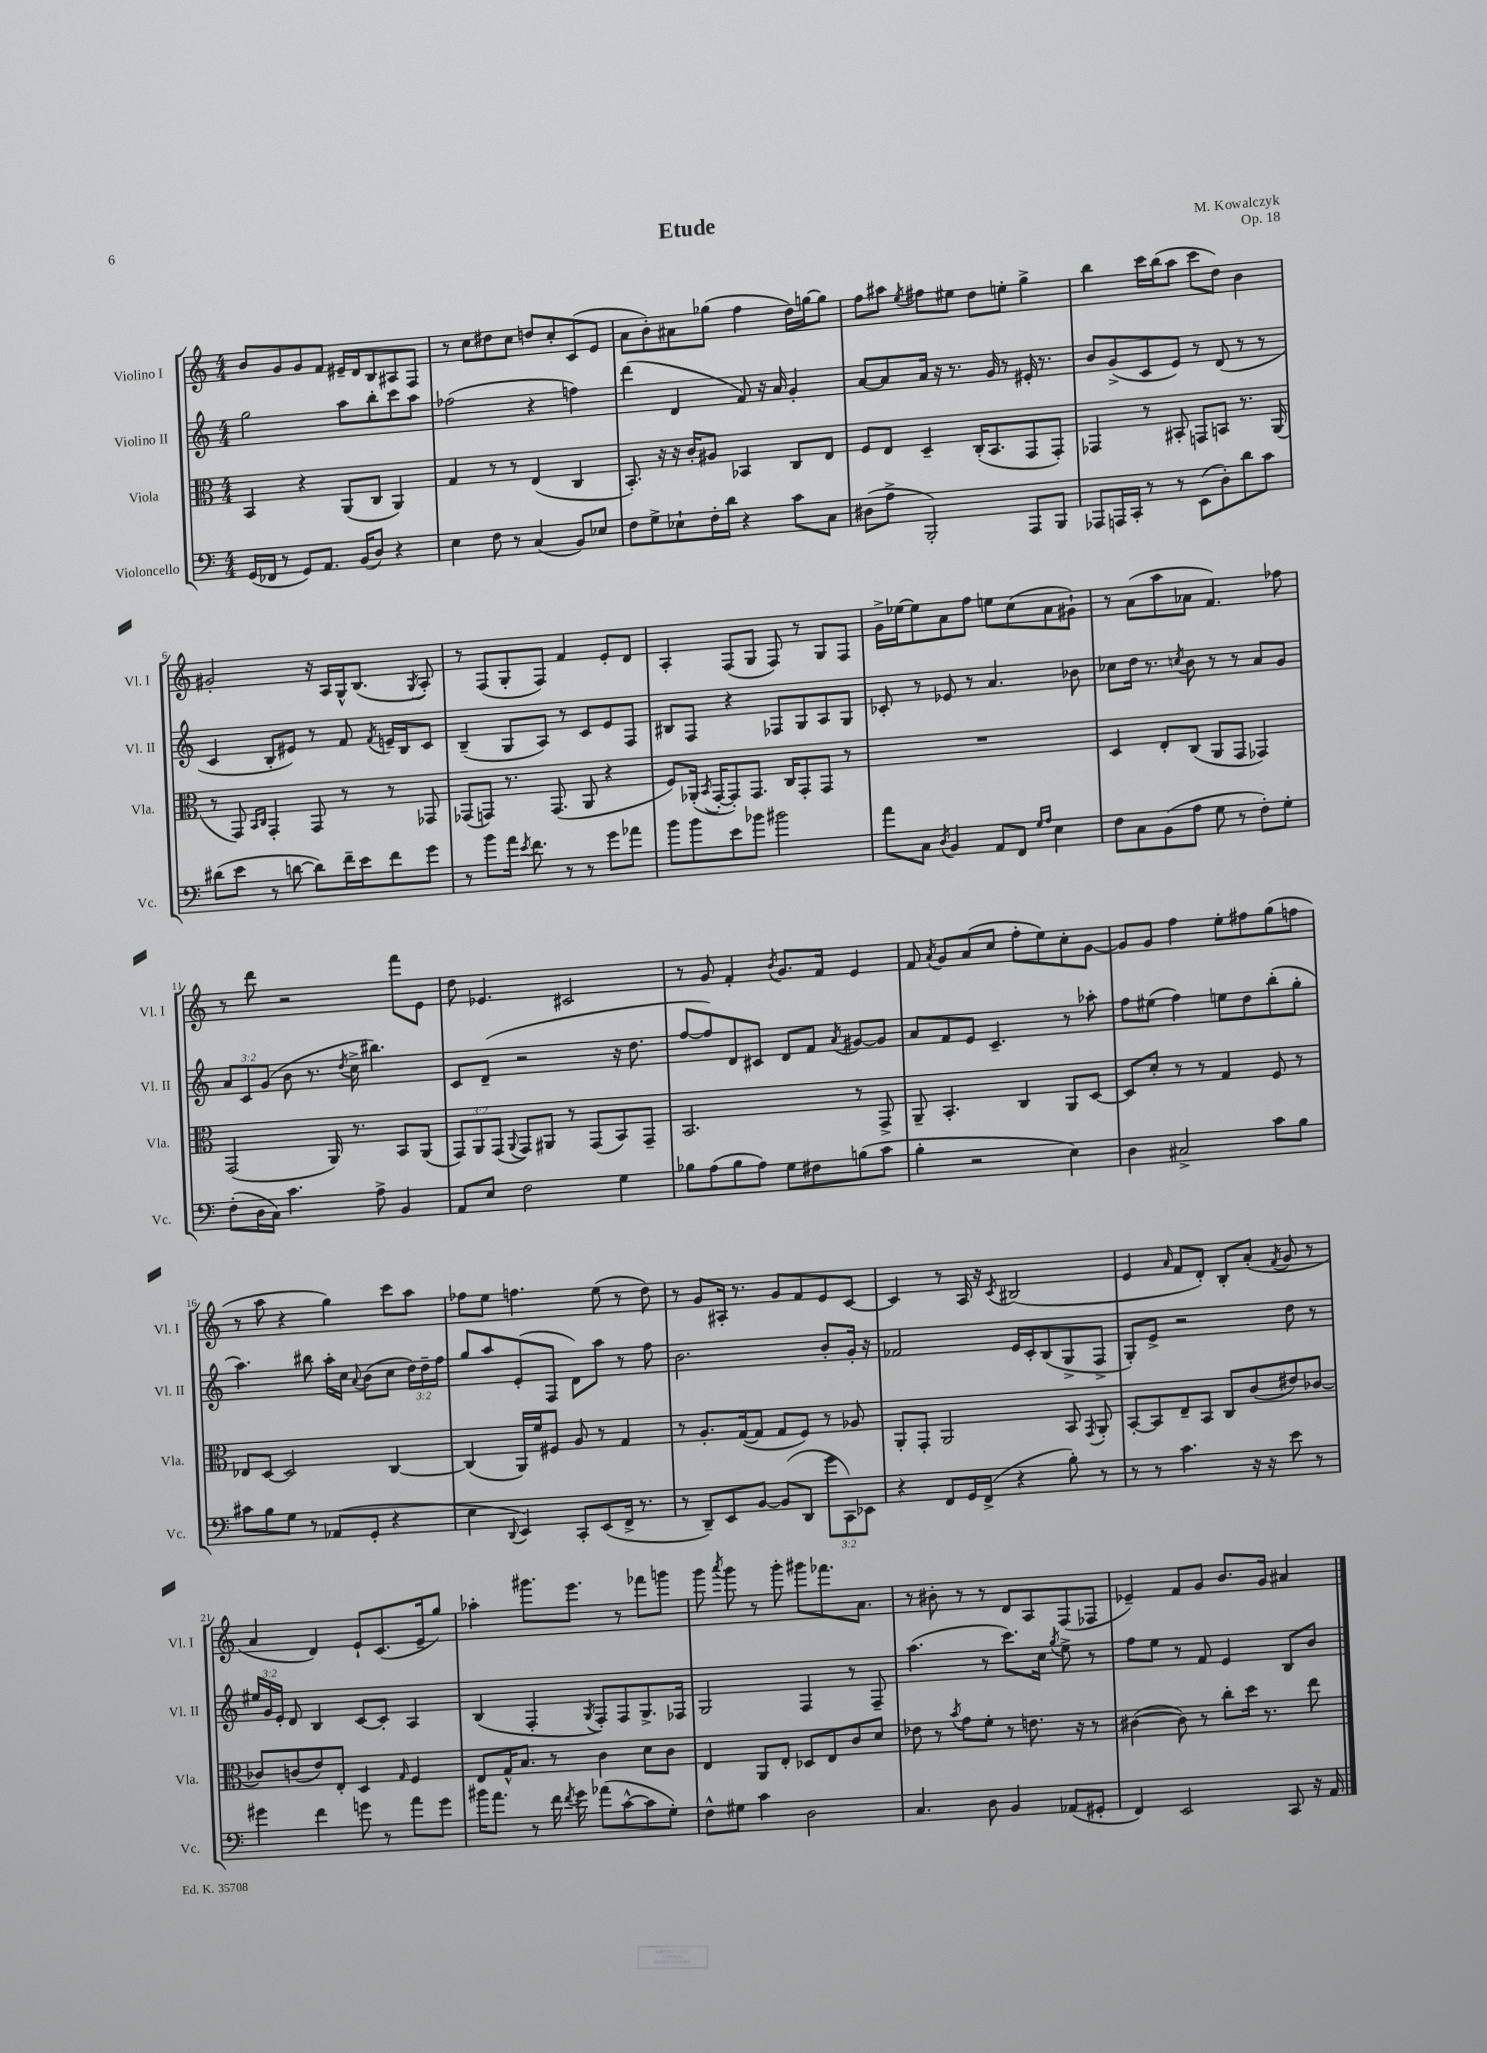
\header { title = "Etude" composer = "M. Kowalczyk" opus = "Op. 18" }
<<
\new StaffGroup <<
\new Staff = "s0" \with { instrumentName = "Violino I" shortInstrumentName = "Vl. I" } {
    \clef treble \key c \major \numericTimeSignature \time 4/4
    \autoBeamOff b'8[ g'8 g'8 f'8] eis'16[-- d'16 b8 ais8 f8] |
    r8 c''8[ dis''8 c''8] d''8[ c''8-. c'8( e'8] |
    a'8[ b'8-.) ais'8 ges''8]( f''4 d''16[) g''16~ g''8] |
    f''8[ ais''8] \acciaccatura { e''8 } fis''8[ eis''8] d''8[ e''8]-. g''4-> |
    b''4 c'''16[ b''16( a''8] c'''8[ d''8]) b'4 |
    gis'2-. r16 a16[ g16-^ b8.]( \acciaccatura { g8 } a8-.) |
    r8 f8[( g8-. f8]) f'4 e'8[-. d'8] |
    a4-. f8[( g8] f8) r8 g8[ f8] |
    g'16[-> ees''16~ ees''8 a'8 f''8] e''8[ c''8( a'8 gis'8]-!) |
    r8 a'8[( a''8 aes'8] f'4.) fes''8 |
    r8 d'''8 r2 f'''8[ e'8] |
    d''8 ees'4. cis'2 |
    r8 g'8 f'4-. \acciaccatura { b'8 } g'8.[ f'16] e'4 |
    f'8 \acciaccatura { a'8 } g'8[ a'8( c''8] f''8[-. e''8) c''8-. g'8]~ |
    g'8[ g'8] f''4 e''8[-. fis''8 g''8( f''8] |
    r8 a''8 r4 g''4) c'''8[ a''8] |
    fes''8[ e''8] f''4. e''8( r8 d''8) |
    r8 g'8[ ais16]-. r8. g'8[ f'8 e'8 c'8]~ |
    c'4 r8 a16 r16 \acciaccatura { c'8 } bis2( |
    e'4 \grace { a'16 } f'8[ d'8]-.) b8[-. a'8]-.( \acciaccatura { f'8 } g'8 r8 |
    a'4 d'4) e'8[-! c'8.( e'16-- g''8]) |
    aes''4-. gis'''8.[ e'''8.] r8 fes'''8[ g'''8] |
    g'''8 \acciaccatura { a'''8 } g'''8 r8 g'''8-. gis'''8[ fes'''8. a'8.] |
    r8 bis'8-. r8 r8 d'8[ a8 f8( fes8] |
    ees'4--) f'8[ g'8] b'8.[ g'16] ais'4 \bar "|." |
}
\new Staff = "s1" \with { instrumentName = "Violino II" shortInstrumentName = "Vl. II" } {
    \clef treble \key c \major \numericTimeSignature \time 4/4 \override Staff.TupletNumber.text = #tuplet-number::calc-fraction-text
    \autoBeamOff g''2 a''8[ b''8-. c'''8 a''8] |
    fes''2( r4 f''4) |
    d'''4( d'4 f'8) r16 a'16 g'4-. |
    a'8[~ a'8 a'16] r16 r8. g'16 r8 eis'16-. r8. |
    b'8[ g'8->( c'8 e'8]) r8 d'8( r8 r8 |
    c'4 b8[-. eis'8]) r8 f'8 \acciaccatura { f'8 } e'16[-- b16 c'8] |
    b4--( g8[ a8]) r8 c'8[ e'8 f8] |
    bis8[ f8] r4 fes8[ g8 a8 g8] |
    ces'8-. r8 ees'8 r8 a'4. bes'8 |
    ces''8[ d''16] r8. \acciaccatura { c''8 } b'8 r8 r8 a'8[ g'8] |
    \tuplet 3/2 { a'8[ c'8 g'8]( } b'8 r8. \acciaccatura { d''8 } c''16-> bis''4.) |
    c'8[ d'8]--( r2 r16 d''8. |
    f''8[~ f''8) d'8 cis'8] d'8[ f'8] \acciaccatura { a'8 } gis'8[~ gis'8] |
    a'8[ f'8 e'8] c'4.-- r8 aes''8-. |
    f''8[ eis''8]( f''4) e''8[ d''8 b''8-.( g''8]-. |
    a''4.) bis''8 a''16[-. c''16] \appoggiatura { a'8 } b'8[( c''8] \tuplet 3/2 { d''16[) d''16-- f''16] } |
    g''8[ a''8 e'8-.( f8] d'8[) a''8] r8 f''8 |
    b'2. b'8[-. g'16]-. r16 |
    fes'2 e'16[ c'16-. b8( g8-> f8]-> |
    g8[-.) e'8]-> r2 d''8 r8 |
    \tuplet 3/2 { eis''16[ g'16 e'16]-. } d'8 b4 c'8[~ c'8]-. a4 |
    b4( f4-. \acciaccatura { g8 } f8[-.) f8 g8.-> fes16] |
    g2 f4 r8 f8-- |
    a''4.( r8 c'''8.[) c''16] \acciaccatura { g''8 } e''8-> r8 |
    f''8[ e''8] r8 f'8 e'4 b8[ b'8] \bar "|." |
}
\new Staff = "s2" \with { instrumentName = "Viola" shortInstrumentName = "Vla." } {
    \clef alto \key c \major \numericTimeSignature \time 4/4 \override Staff.TupletNumber.text = #tuplet-number::calc-fraction-text
    \autoBeamOff b,4 r4 a,8[( c8] a,4) |
    g4 r8 r8 e4( c4 |
    b,8.-.) r16 r16 c'16[-. ais8] bes,4 c8[ e8] |
    f8[ e8] d4-- c16[-.( b,8. g,8 g,8]-.) |
    ges,4 r8 bis,8-. g,8[ b,8] r8. a,16( |
    r8 g,8) \grace { b,16[ c16] } g,4-. g,8 r8 r8 ges,8 |
    ges,8[( g,8]) r8. g,8.( a,8 r4 |
    f8[) aes,16]-.( \acciaccatura { b,8 } g,16[~-. g,8-.) g,8.] c16[ g,8-. g,8] r8 |
    R1 |
    d4 e8[-. c8]( a,8[ g,8] ges,4) |
    g,2( a,16) r8. b,8[ a,8]( |
    \tuplet 3/2 { g,8[) a,8 g,8]( } \appoggiatura { a,8 } g,8[) ais,8] r8 g,8[( b,8) g,8]-- |
    b,2. r8 g,8-> |
    a,8-- b,4.-. c4 a,8[ d8]~ |
    d8[ d'8]-. r8 r8 g4 f8 r8 |
    ees8[ d8]~ d2 c4~ |
    c4( a,16[) f'16 fis8] a8 r8 g4 |
    r8 a8.[-. g16~( g8] g8[ f8]) r8 aes8 |
    a,8[-. g,8]-. a,2 b,8 \acciaccatura { g,8 } a,8-. |
    b,8[~-. b,8 e8-- b,8] c8[ c'8( eis'8) ces'8]~ |
    ces'8[ c'8( e'8) e8]-. d4 \grace { g16 } f4 |
    e8[ g16-^ b8.] r8 c'4 d'8[ c'8] |
    e4 a,8[ e8]-. des8[ e8 c'8 d'8] |
    ees'8 r8 \acciaccatura { b'8 } g'8[ f'8]-. r8 e'8. r16 r8 |
    cis'4~( cis'8) r8 c''8[-. d''16] r8. e''8 \bar "|." |
}
\new Staff = "s3" \with { instrumentName = "Violoncello" shortInstrumentName = "Vc." } {
    \clef bass \key c \major \numericTimeSignature \time 4/4 \override Staff.TupletNumber.text = #tuplet-number::calc-fraction-text
    \autoBeamOff g,16[( fes,16] r8 g,8[) a,8.] b,16[( d8]) r4 |
    e4 f8 r8 c4( b,8[) ees8] |
    f8[ g8-> ees8-! f16-. d'16] r4 c'8[ c8] |
    dis8[( a8]-> b,,2-.) a,,8[ b,,8] |
    aes,,8[ a,,16 c,16]-. r8 r8 e,8[( d8-.) d'8 c'8] |
    dis'8[( e'8] r8 d'8~ d'8[) f'16-- e'16 f'8 g'8] |
    r8 b'8[ a'16] \acciaccatura { e'8 } f'8. r8 r8 g'8[ aes'8] |
    b'8[ b'8 e'8 bes'8] bis'2 |
    a'8[ c8] \acciaccatura { d8 } b,4 a,8[ f,8] \grace { g16[ a16] } e4 |
    f8[ c8 b,8( a8] g8 r8 f8[-.) g8]-. |
    f8[-.( d16 c16]) c'4. a8-> b,4 |
    a,8[ e8] f2 g4 |
    bes8[ a8( bes8 a8]) g8[ fis8 b8( c'8] |
    b4-. r2 e4) |
    d4 cis2-> c'8[ b8] |
    cis'8[ b8 g8] r8 aes,8[( g,8]-. r4 |
    e4 \appoggiatura { d,8 } e,4) c,8[-. e,8( f,16]-> r8. |
    r8 d,8[--) e,8 b,8]~ b,8[( d,8] \tuplet 3/2 { g'8[ c,8) ees,8] } |
    r4 f,8[ g,16 f,16]->( r4 b8-.) r8 |
    r8 r8 c'4. r16 r16 e'8 r8 |
    gis'4 f'4 g'8 r8 a'8[ g'8] |
    bis'16[ a'8.] r8 f'16 \acciaccatura { f'8 } g'16 aes'8[( c'8~-^ c'8 g8]-.) |
    f8[-^ gis8] c'4 d2 |
    c4. d8 b,4 aes,8[( gis,8]-. |
    f,4) e,2 c,8 r16 a,16 \bar "|." |
}
>>
>>
